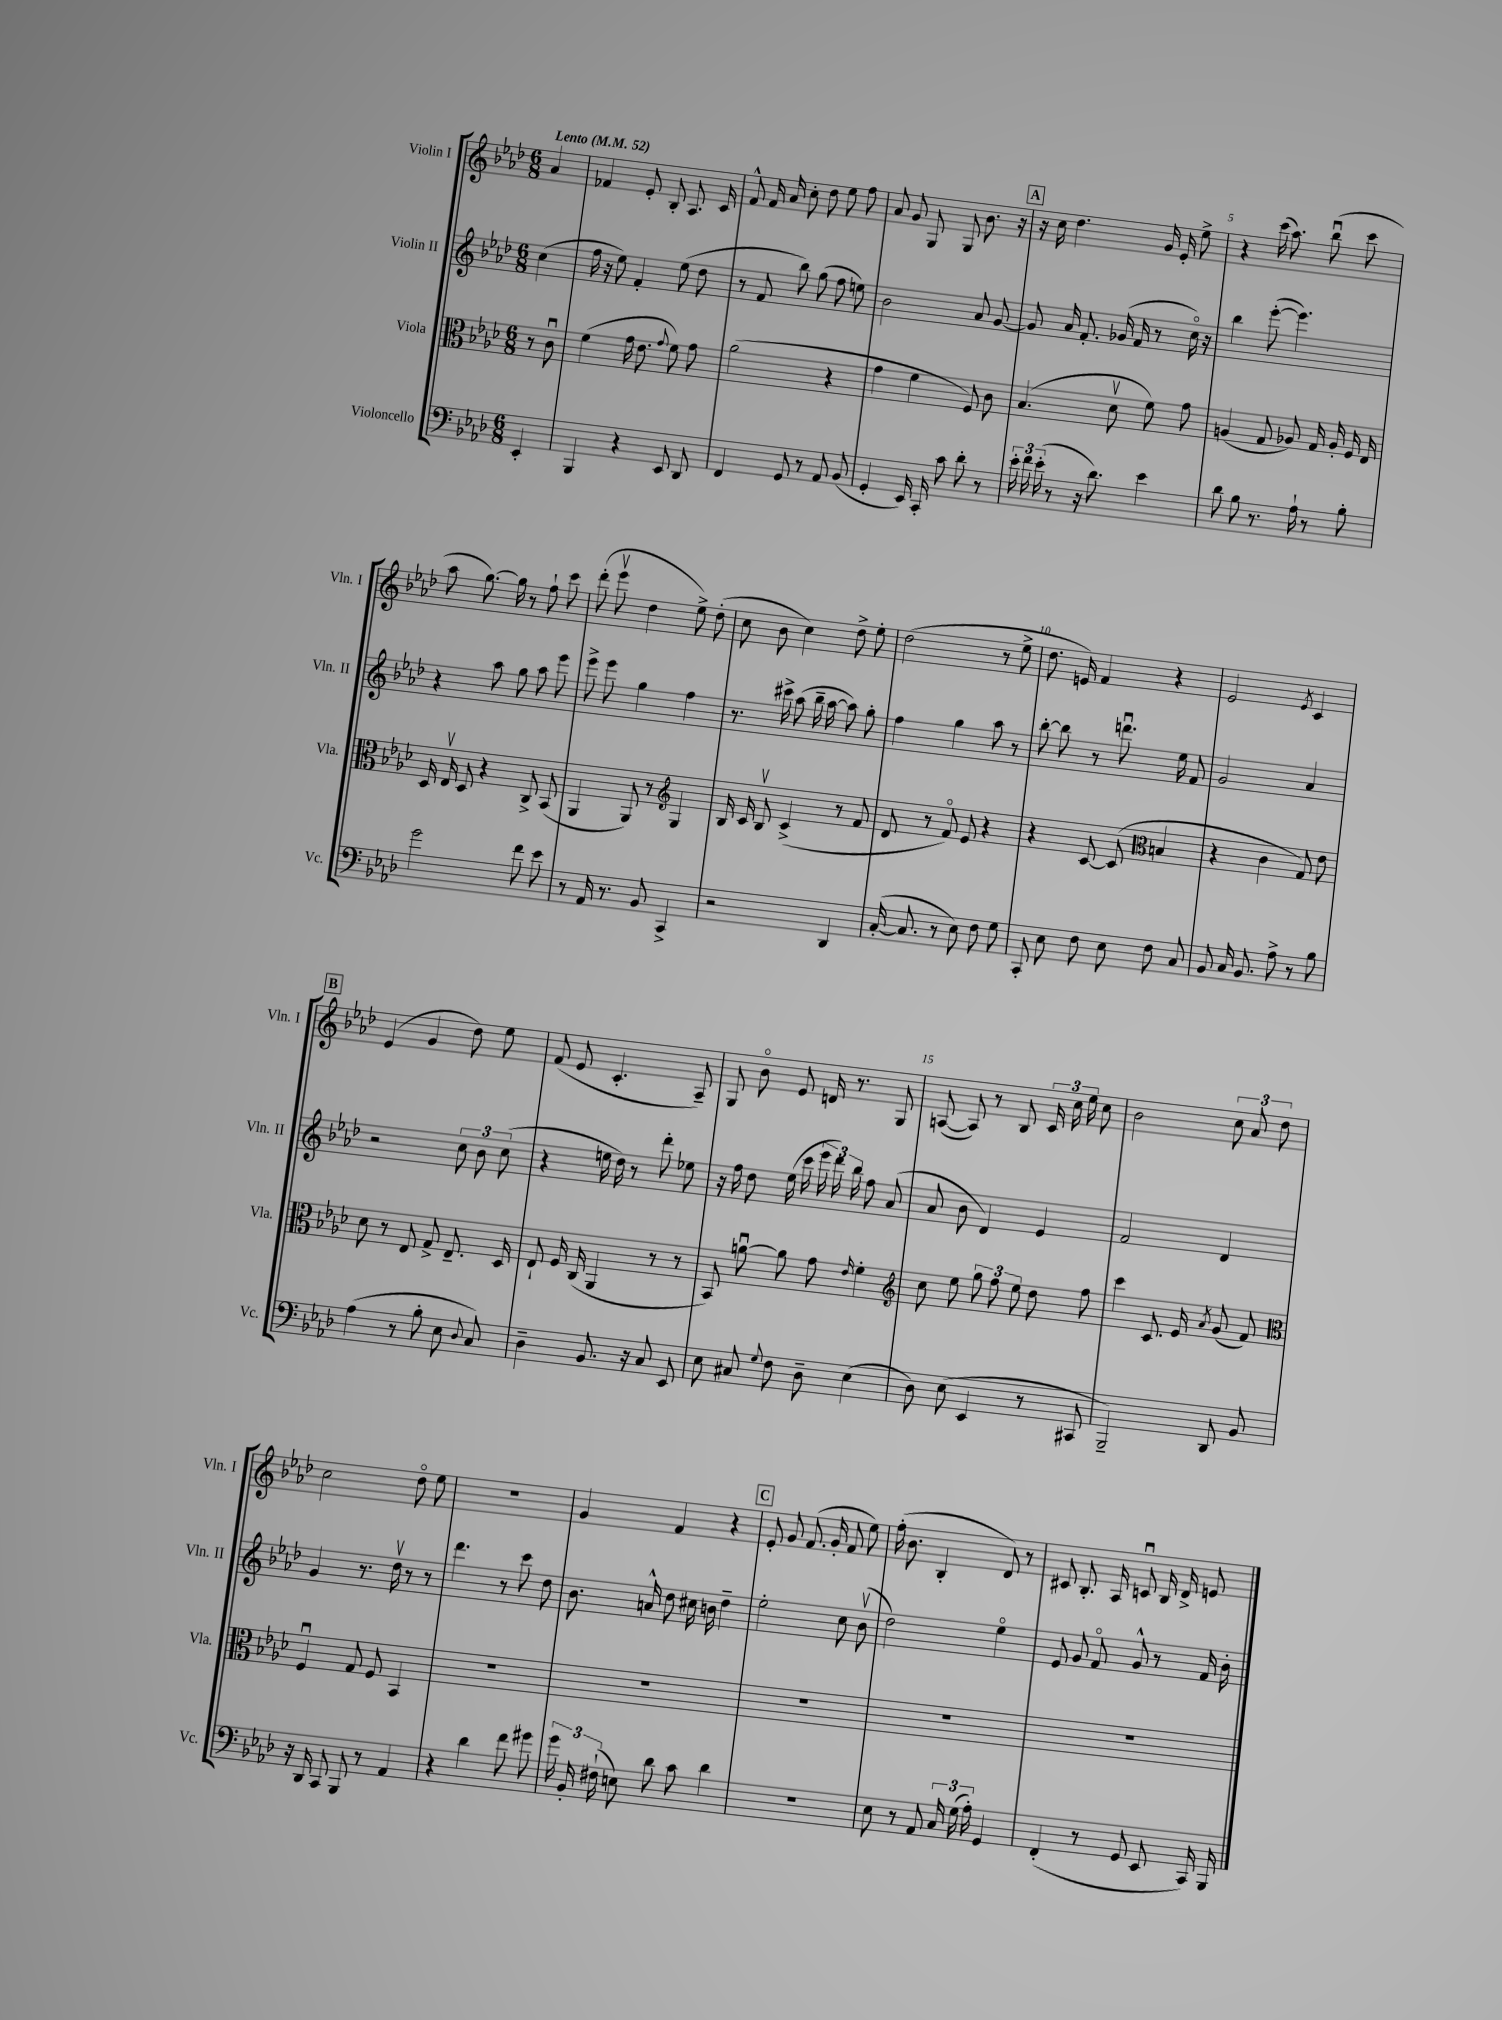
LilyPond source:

<<
\new StaffGroup <<
\new Staff = "s0" \with { instrumentName = "Violin I" shortInstrumentName = "Vln. I" } {
    \clef treble \key aes \major \numericTimeSignature \time 6/8 \partial 4 \tempo "Lento" 4 = 52
    \autoBeamOff aes'4 |
    fes'4 ees'8-. bes8-. aes8. c'16 |
    f'8-^ f'16 aes'16 c''8-. des''8 ees''8 f''8 |
    aes'8 g'8 g8 g8 bes'8. r16 |
    \mark \markup { \box "A" } r16 c''16 des''4. g'16 ees'16-. ees''8-> |
    r4 c'''16( aes''8.) bes''8\downbow( c'''8 |
    aes''8 g''8.~) g''16 r8 f''8-! c'''8 |
    des'''8-.( ees'''8\upbow des''4 ees''8->) des''8-.( |
    c''8 bes'8 c''4) des''8-> ees''8-. |
    des''2( r8 ees''8-> |
    des''8. e'16) f'4 r4 |
    ees'2 \acciaccatura { ees'8 } c'4 |
    \mark \markup { \box "B" } ees'4( g'4 des''8) ees''8 |
    f'8( ees'8 c'4.-. aes8--) |
    g8 bes'8\flageolet ees'8 d'16 r8. g8 |
    a8~( a8) r8 bes8 \tuplet 3/2 { c'16 c''16 ees''16 } c''8 |
    bes'2 \tuplet 3/2 { c''8 aes'8 des''8 } |
    c''2 des''8\flageolet ees''8 |
    R2. |
    g'4 f'4 r4 |
    \mark \markup { \box "C" } ees'8-. g'8 f'8.( g'16-. f'8 ees''8) |
    f''16-.( bes'8. bes4-. des'8) r8 |
    cis'8 bes8.-. aes16 c'8\downbow bes16 des'16-> e'8 \bar "|." |
}
\new Staff = "s1" \with { instrumentName = "Violin II" shortInstrumentName = "Vln. II" } {
    \clef treble \key aes \major \numericTimeSignature \time 6/8 \partial 4
    \autoBeamOff c''4( |
    f''16 r16 ees''8) f'4-. ees''8( des''8 |
    r8 f'8 bes''8) g''8( f''8 e''8) |
    bes'2 aes'8 g'8~ |
    \mark \markup { \box "A" } g'8 aes'16 f'8.-. ges'16( f'16 r8 c''16\flageolet) r16 |
    bes''4 ees'''8~-.( ees'''4.) |
    r4 aes''8 g''8 aes''8 ees'''8 |
    ees'''8-> ees'''8 g''4 f''4 |
    r8. cis'''16-> aes''8( bes''16-- aes''16~ aes''8) g''8-. |
    f''4 g''4 aes''8 r8 |
    bes''8~-. bes''8 r8 d'''8.\downbow ees''16 f'8 |
    g'2 aes'4 |
    \mark \markup { \box "B" } r2 \tuplet 3/2 { c''8 bes'8 c''8( } |
    r4 e''16 des''16) r8 des'''8-. ees''8 |
    r16 f''16 des''8 ees''16( c'''16 \tuplet 3/2 { ees'''16 des'''16) bes''16 } f''8 aes'8( |
    aes'8 bes'8 des'4) ees'4 |
    f'2 des'4 |
    g'4 r8. des''16\upbow r8 r8 |
    des'''4. r8 c'''8 des''8 |
    bes'8. a'16-^ des''8 cis''16 b'16 des''4-- |
    \mark \markup { \box "C" } ees''2-. c''8 bes'8\upbow( |
    des''2) ees''4\flageolet |
    ees'8 g'8 f'8\flageolet g'8-^ r8 f'16 bes'16-. \bar "|." |
}
\new Staff = "s2" \with { instrumentName = "Viola" shortInstrumentName = "Vla." } {
    \clef alto \key aes \major \numericTimeSignature \time 6/8 \partial 4
    \autoBeamOff r8 c'8\downbow |
    f'4( g'16 ees'8. \appoggiatura { g'8 } f'8) g'8 |
    aes'2( r4 |
    g'4 f'4 f8) c'8 |
    \mark \markup { \box "A" } bes4.( des'8\upbow f'8) g'8 |
    a4( g8 aes8) g16 aes16-. f16 ees16 |
    des16 ees16\upbow des8 r4 c8-> bes,8( |
    aes,4 aes,8) r8 \clef treble g4 |
    bes16 c'16 bes8\upbow c'4->( r8 f'8 |
    des'8 r8 f'8\flageolet) ees'8 r4 |
    r4 c'8~ c'8( \clef alto b4 |
    r4 c'4 g8) ees'8 |
    \mark \markup { \box "B" } des'8 r8 ees8 g8-> ees8.-- des16 |
    ees8-! f16 c16( aes,4 r8 r8 |
    bes,8) a'8~\downbow a'8 g'8 \grace { ees'16 } f'4-. |
    \clef treble c''8 ees''8 \tuplet 3/2 { g''8 f''8 ees''8 } des''8 f''8 |
    c'''4 c'8. ees'16 \acciaccatura { aes'8 } g'8( f'8) |
    \clef alto f4\downbow g8 f8 bes,4 |
    R2. |
    R2. |
    \mark \markup { \box "C" } R2. |
    R2. |
    R2. \bar "|." |
}
\new Staff = "s3" \with { instrumentName = "Violoncello" shortInstrumentName = "Vc." } {
    \clef bass \key aes \major \numericTimeSignature \time 6/8 \partial 4
    \autoBeamOff ees,4-. |
    bes,,4 r4 ees,8 des,8 |
    f,4 g,8 r8 aes,8 bes,8( |
    g,4-. ees,16) c,16-. c'8 des'8-. r8 |
    \mark \markup { \box "A" } \tuplet 3/2 { ees'16-. f'16 ees'16-.( } r8 r16 des'8.) ees'4 |
    des'8 bes8 r8. aes16-! r8 bes8-. |
    g'2 f'8 ees'8 |
    r8 aes,16 r8. bes,8 c,4-> |
    r2 des,4 |
    c16~-.( c8. r8 ees8) f8 g8 |
    c,8-. ees8 f8 ees8 f8 c8 |
    bes,8 c16 bes,8. aes8-> r8 bes8 |
    \mark \markup { \box "B" } aes4( r8 bes8-. ees8 \appoggiatura { des8 } c8) |
    des4-- bes,8. r16 c8 ees,8 |
    ees8 cis8 \appoggiatura { g8 } f8 des8-- ees4( |
    des8) ees8( ees,4 r8 cis,8 |
    bes,,2--) des,8 bes,8 |
    r16 des,16 c,8 bes,,8 r8 aes,4 |
    r4 des'4 f'8 gis'8 |
    \tuplet 3/2 { g'16 bes,16-. fis16-!( } e8) des'8 c'8 des'4 |
    \mark \markup { \box "C" } R2. |
    ees8 r8 aes,8 \tuplet 3/2 { c16 g16( aes16-.) } g,4 |
    f,4-.( r8 g,8 ees,8 c,16) bes,,16 \bar "|." |
}
>>
>>
\layout { \context { \Score \override BarNumber.break-visibility = ##(#f #t #t) barNumberVisibility = #(every-nth-bar-number-visible 5) } }
